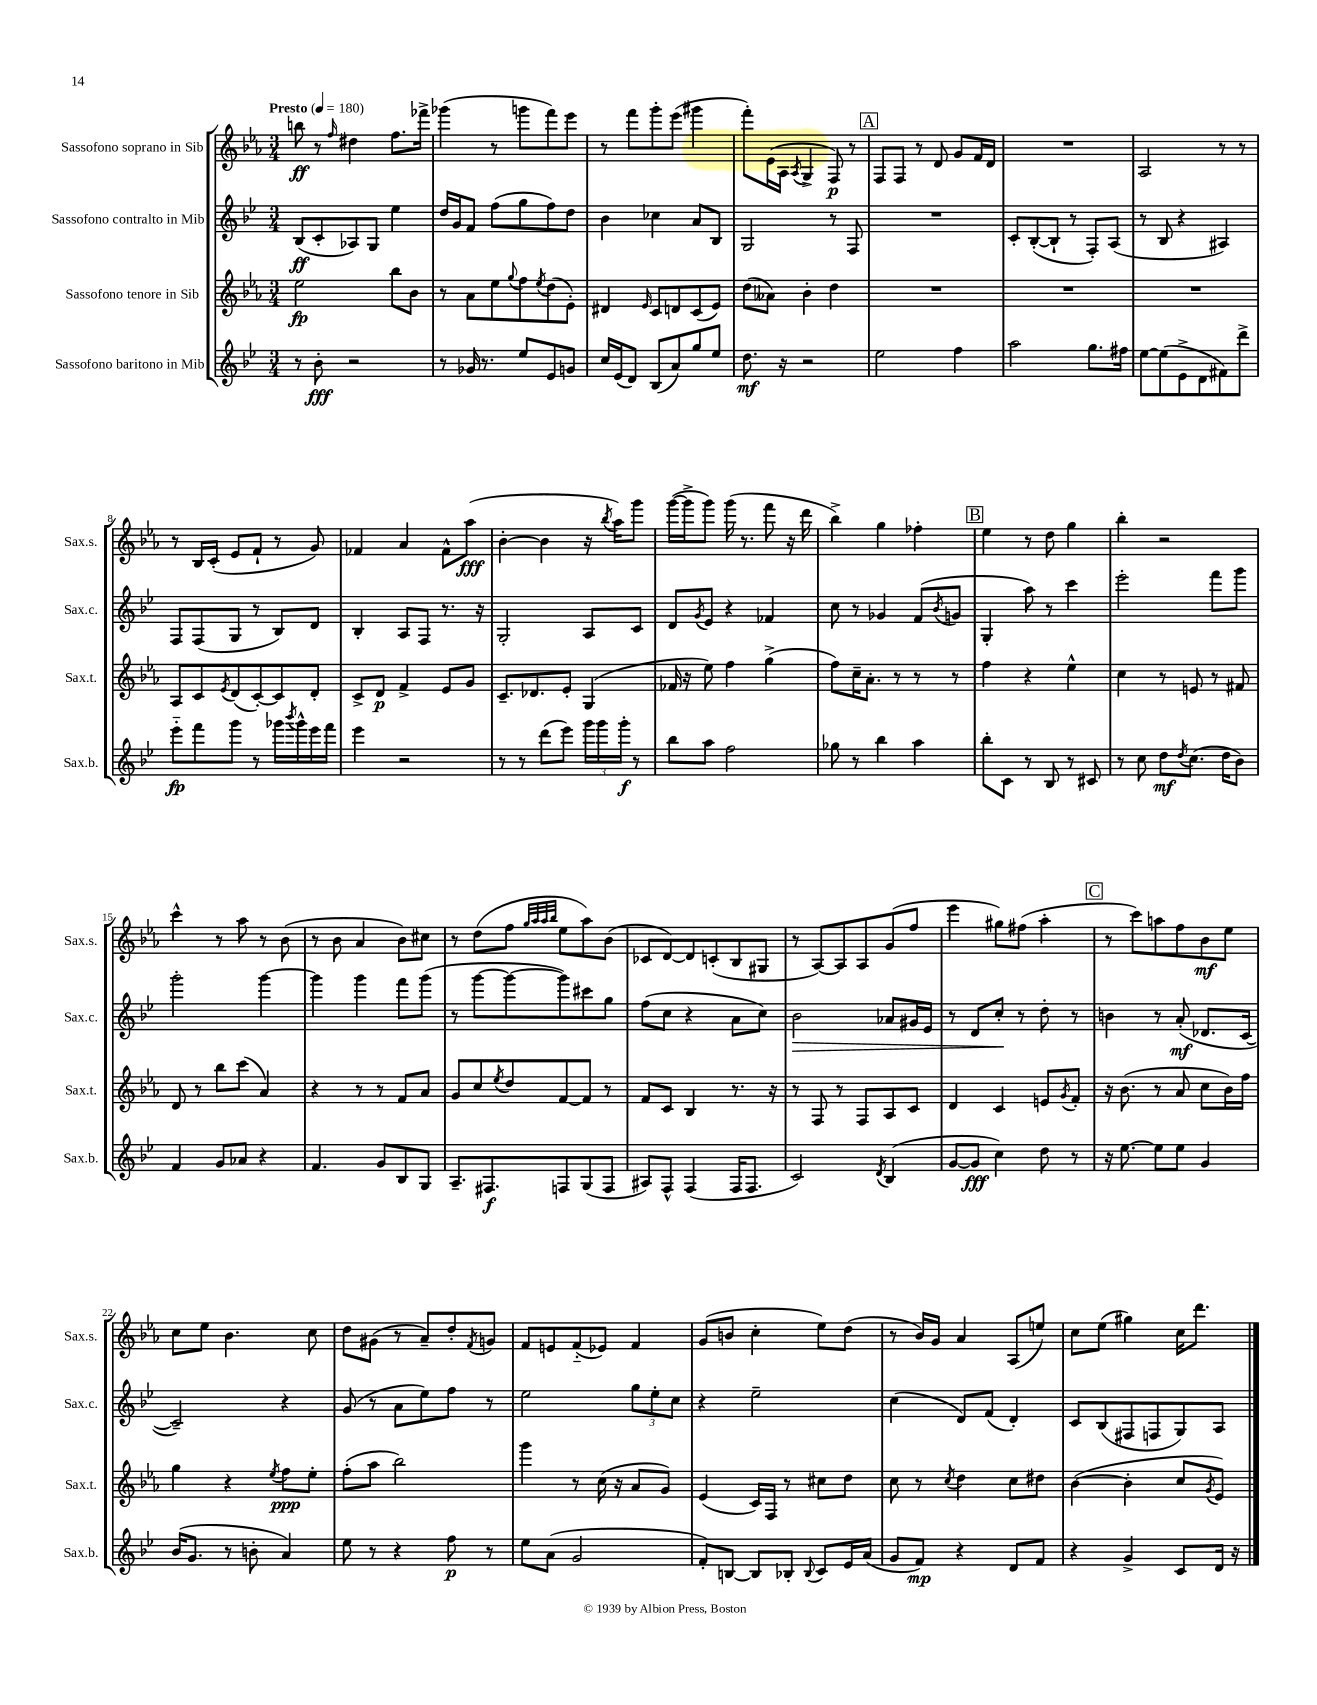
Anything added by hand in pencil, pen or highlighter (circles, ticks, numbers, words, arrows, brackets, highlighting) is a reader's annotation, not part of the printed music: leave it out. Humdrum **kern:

**kern	**dynam	**kern	**dynam	**kern	**dynam	**kern	**dynam
*part4	*part4	*part3	*part3	*part2	*part2	*part1	*part1
*staff4	*staff4	*staff3	*staff3	*staff2	*staff2	*staff1	*staff1
*I"Sassofono baritono in Mib	*	*I"Sassofono tenore in Sib	*	*I"Sassofono contralto in Mib	*	*I"Sassofono soprano in Sib	*
*I'Sax.b.	*	*I'Sax.t.	*	*I'Sax.c.	*	*I'Sax.s.	*
*clefG2	*	*clefG2	*	*clefG2	*	*clefG2	*
*k[b-e-]	*	*k[b-e-a-]	*	*k[b-e-]	*	*k[b-e-a-]	*
*M3/4	*	*M3/4	*	*M3/4	*	*M3/4	*
*MM180	*	*MM180	*	*MM180	*	*MM180	*
=1	=1	=1	=1	=1	=1	=1	=1
!	!	!	!	!	!	!LO:TX:a:B:t=Presto	!
8r	.	2ee-\	fp	(8B-/L	ff	8bbn\	ff
8b-'\	fff	.	.	8c'/	.	8r	.
.	.	.	.	.	.	16qqff/	.
2r	.	.	.	8A-X/)	.	4dd#X\	.
.	.	.	.	8G/J	.	.	.
.	.	8bb-\L	.	4ee-\	.	8.ff\L	.
.	.	8b-\J	.	.	.	.	.
.	.	.	.	.	.	16fff-X^\Jk	.
=2	=2	=2	=2	=2	=2	=2	=2
8r	.	8r	.	16dd/LL	.	(4ggg-X\	.
.	.	.	.	16g/J	.	.	.
16g-X/	.	8a-\L	.	8f/J	.	.	.
8.r	.	.	.	.	.	.	.
.	.	8ee-\	.	(8ff\L	.	8r	.
.	.	8qqgg/	.	.	.	.	.
8ee-/L	.	8ff\	.	8gg\	.	8gggn\L	.
.	.	8qee-/	.	.	.	.	.
8e-/	.	(8dd\	.	8ff\)	.	8fff\)	.
8gn/J	.	8e-'\J)	.	8dd\J	.	8eee-\J	.
=3	=3	=3	=3	=3	=3	=3	=3
16cc/LL	.	4d#X/	.	4b-\	.	8r	.
(16e-/J	.	.	.	.	.	.	.
8d/J)	.	.	.	.	.	8fff\L	.
.	.	16qqe-/	.	.	.	.	.
(8B-/L	.	8c/L	.	4cc-X\	.	8ggg'\	.
8a/)	.	8dn/	.	.	.	(8eee-\J	.
8gg/	.	(8c/	.	8a/L	.	4ggg#X\	.
8ee-/J	.	8e-/J)	.	8B-/J	.	.	.
=4	=4	=4	=4	=4	=4	=4	=4
8.dd\	mf	(8dd\L	.	2G/	.	8fff'\L)	.
.	.	8a--X\J)	.	.	.	(16e-\L	.
16r	.	.	.	.	.	16A-\JJ	.
.	.	.	.	.	.	8qA-/	.
2r	.	4b-'\	.	.	.	4G^/	.
.	.	4dd\	.	8r	.	8F/)	p
.	.	.	.	8F/	.	8r	.
!!LO:REH:place=s1:t=A
=5	=5	=5	=5	=5	=5	=5	=5
2ee-\	.	2.r	.	2.r	.	8F/L	.
.	.	.	.	.	.	8F/J	.
.	.	.	.	.	.	8r	.
.	.	.	.	.	.	8d/	.
4ff\	.	.	.	.	.	8g/L	.
.	.	.	.	.	.	16f/L	.
.	.	.	.	.	.	16d/JJ	.
=6	=6	=6	=6	=6	=6	=6	=6
2aa\	.	2.r	.	8c'/L	.	2.r	.
.	.	.	.	([8B-'/	.	.	.
.	.	.	.	8B-`/J]	.	.	.
.	.	.	.	8r	.	.	.
8.gg\L	.	.	.	8F'/L)	.	.	.
.	.	.	.	(8A/J	.	.	.
16ff#X\Jk	.	.	.	.	.	.	.
=7	=7	=7	=7	=7	=7	=7	=7
[8ee-\L	.	2.r	.	8r	.	2A-/	.
(8ee-\]	.	.	.	8B-/	.	.	.
8e-^\	.	.	.	4r	.	.	.
8d\	.	.	.	.	.	.	.
8f#X\)	.	.	.	4A#X/)	.	8r	.
8ddd^\J	.	.	.	.	.	8r	.
!!LO:LB:g=z
=8	=8	=8	=8	=8	=8	=8	=8
8eee-\L	fp	8A-/L	.	8F/L	.	8r	.
8fff\	.	8c/	.	(8F/	.	16B-/LL	.
.	.	.	.	.	.	(16c'/JJ	.
.	.	8qe-/	.	.	.	.	.
8ggg\J	.	(8d/	.	8G/J	.	8e-/L	.
8r	.	[8c'/)	.	8r	.	8f`/J	.
16ggg-X\LL	.	8c/]	.	8B-/L)	.	8r	.
8qbbb-/	.	.	.	.	.	.	.
16ggg-^^\	.	.	.	.	.	.	.
16eee-\	.	8d'/J	.	8d/J	.	8g/)	.
16fff\JJ	.	.	.	.	.	.	.
=9	=9	=9	=9	=9	=9	=9	=9
4eee-\	.	8c^/L	.	4B-'/	.	4f-X/	.
.	.	8d/J	p	.	.	.	.
2r	.	4f^/	.	8A/L	.	4a-/	.
.	.	.	.	8F/J	.	.	.
.	.	8e-/L	.	8.r	.	8f-^^\L	.
.	.	8g/J	.	.	.	(8aa-\J	fff
.	.	.	.	16r	.	.	.
=10	=10	=10	=10	=10	=10	=10	=10
8r	.	8.c~/L	.	2G'/	.	[4b-'\	.
8r	.	.	.	.	.	.	.
.	.	8.d-X/	.	.	.	.	.
(8ddd\L	.	.	.	.	.	4b-\]	.
8eee-\J)	.	8e-'/J	.	.	.	.	.
24ggg\LL	.	(4G/	.	8A/L	.	16r	.
24ggg\	.	.	.	.	.	.	.
.	.	.	.	.	.	8qbb-/	.
.	.	.	.	.	.	16aa-\KL)	.
24ggg'\JJ	f	.	.	.	.	.	.
8r	.	.	.	8c/J	.	8ggg\J	.
=11	=11	=11	=11	=11	=11	=11	=11
8bb-\L	.	16f-X/	.	8d/L	.	([16ggg\LL	.
.	.	16r	.	.	.	16ggg^\J]	.
.	.	.	.	8qg/	.	.	.
8aa\J	.	8ee-\)	.	8e-/J	.	8ggg\J)	.
2ff\	.	4ff\	.	4r	.	(16ggg\	.
.	.	.	.	.	.	8.r	.
.	.	(4gg^\	.	4f-X/	.	8fff\	.
.	.	.	.	.	.	16r	.
.	.	.	.	.	.	16ddd\	.
=12	=12	=12	=12	=12	=12	=12	=12
8gg-X\	.	8ff\L)	.	8cc\	.	4bb-^\)	.
8r	.	16cc~\K	.	8r	.	.	.
.	.	8.a-'\J	.	.	.	.	.
4bb-\	.	.	.	4g-X/	.	4gg\	.
.	.	8r	.	.	.	.	.
4aa\	.	8r	.	(8f/L	.	4ff-X'\	.
.	.	.	.	8qb-/	.	.	.
.	.	8r	.	8gn/J	.	.	.
!!LO:REH:place=s1:t=B
=13	=13	=13	=13	=13	=13	=13	=13
8bb-'\L	.	4ff\	.	4G'/	.	4ee-\	.
8c\J	.	.	.	.	.	.	.
8r	.	4r	.	8aa\)	.	8r	.
8B-/	.	.	.	8r	.	8dd\	.
8r	.	4ee-^^\	.	4ccc\	.	4gg\	.
8c#X/	.	.	.	.	.	.	.
=14	=14	=14	=14	=14	=14	=14	=14
8r	.	4cc\	.	2eee-'\	.	4bb-'\	.
8cc\	.	.	.	.	.	.	.
8dd\L	mf	8r	.	.	.	2r	.
8qdd/	.	.	.	.	.	.	.
(8.cc\J	.	8en/	.	.	.	.	.
.	.	8r	.	8fff\L	.	.	.
16dd\KL	.	.	.	.	.	.	.
8b-\J)	.	8f#X/	.	8ggg\J	.	.	.
!!LO:LB:g=z
=15	=15	=15	=15	=15	=15	=15	=15
4f/	.	8d/	.	2ggg'\	.	4ccc^^\	.
.	.	8r	.	.	.	.	.
8g/L	.	8bb-\L	.	.	.	8r	.
8a-X/J	.	(8ccc\J	.	.	.	8aa-\	.
4r	.	4a-/)	.	[4ggg\	.	8r	.
.	.	.	.	.	.	(8b-\	.
=16	=16	=16	=16	=16	=16	=16	=16
4.f/	.	4r	.	4ggg\]	.	8r	.
.	.	.	.	.	.	8b-\	.
.	.	8r	.	4ggg\	.	4a-/	.
8g/L	.	8r	.	.	.	.	.
8B-/	.	8f/L	.	8fff\L	.	8b-\L)	.
8G/J	.	8a-/J	.	(8ggg\J	.	8cc#X\J	.
=17	=17	=17	=17	=17	=17	=17	=17
8.A~/L	.	8g/L	.	8r	.	8r	.
.	.	8cc/	.	[8ggg\L	.	(8dd\L	.
8.F#X/	f	.	.	.	.	.	.
.	.	8qee-/	.	.	.	.	.
.	.	8dd/	.	8ggg\_	.	8ff\J	.
.	.	.	.	.	.	32qqgg/LLL	.
.	.	.	.	.	.	32qqaa-/	.
.	.	.	.	.	.	32qqaa-/	.
.	.	.	.	.	.	32qqbb-/JJJ	.
8Fn/	.	[8f/	.	8ggg\])	.	8ee-\L	.
(8G/	.	8f/J]	.	8ccc#X\	.	8aa-\)	.
8F/J	.	8r	.	8gg\J	.	(8b-\J	.
=18	=18	=18	=18	=18	=18	=18	=18
8A#X/L)	.	8f/L	.	(8ff\L	.	8c-X/L	.
8F^^/J	.	8c/J	.	8cc\J	.	[8d/)	.
(4F/	.	4B-/	.	4r	.	8d/]	.
.	.	.	.	.	.	(8cn'/	.
16F/KL	.	8.r	.	8a\L	.	8B-/	.
8.F/J	.	.	.	.	.	.	.
.	.	.	.	8cc\J)	.	8G#X/J	.
.	.	16r	.	.	.	.	.
=19	=19	=19	=19	=19	=19	=19	=19
!	!	!	!	!	!LO:HP:b	!	!
2c/)	.	8r	.	2b-\	>	8r	.
.	.	8F/	.	.	.	[8A-/L)	.
.	.	8r	.	.	.	8A-/]	.
.	.	8F/L	.	.	.	8A-/	.
8qd/	.	.	.	.	.	.	.
(4B-/	.	8A-/	.	8a-X/L	.	(8g/	.
.	.	8c/J	.	16g#X/L	.	8ff/J	.
.	.	.	.	16e-/JJ	.	.	.
=20	=20	=20	=20	=20	=20	=20	=20
[8g/L	.	4d/	.	8r	.	4eee-\	.
8g/J]	fff	.	.	8d/L	.	.	.
4cc\)	.	4c/	.	8cc'/J	.	8gg#X\L)	.
.	.	.	.	8r	]	(8ff#X\J	.
8dd\	.	8en/L	.	8dd'\	.	4aa-'\	.
.	.	8qg/	.	.	.	.	.
8r	.	8f'/J	.	8r	.	.	.
!!LO:REH:place=s1:t=C
=21	=21	=21	=21	=21	=21	=21	=21
16r	.	16r	.	4bn\	.	8r	.
[8.ee-\	.	(8.b-\	.	.	.	.	.
.	.	.	.	.	.	8ccc\L)	.
8ee-\L]	.	8r	.	8r	.	8aan\	.
8ee-\J	.	8a-/	.	(8a'/	mf	8ff\	.
4g/	.	8cc\L	.	8.d-X/L	.	8b-\	mf
.	.	16b-\L)	.	.	.	8ee-\J	.
.	.	16ff\JJ	.	[16c/Jk	.	.	.
!!LO:LB:g=z
=22	=22	=22	=22	=22	=22	=22	=22
(16b-/KL	.	4gg\	.	2c~/])	.	8cc\L	.
8.g/J	.	.	.	.	.	.	.
.	.	.	.	.	.	8ee-\J	.
8r	.	4r	.	.	.	4.b-\	.
8bn'\	.	.	.	.	.	.	.
.	.	8qee-/	.	.	.	.	.
4a/)	.	8ff\L	ppp	4r	.	.	.
.	.	8ee-'\J	.	.	.	8cc\	.
=23	=23	=23	=23	=23	=23	=23	=23
8ee-\	.	(8ff'\L	.	(8g/	.	8dd\L	.
8r	.	8aa-\J	.	8r	.	(8g#X\J	.
4r	.	2bb-\)	.	8a\L	.	8r	.
.	.	.	.	8ee-\)	.	8a-~/L)	.
8ff\	p	.	.	8ff\J	.	8dd'/	.
.	.	.	.	.	.	8qf/	.
8r	.	.	.	8r	.	8gn/J	.
=24	=24	=24	=24	=24	=24	=24	=24
8ee-\L	.	4ggg\	.	2ee-\	.	8f/L	.
(8a\J	.	.	.	.	.	8en/	.
2g/	.	8r	.	.	.	(8f/	.
.	.	(16cc\	.	.	.	8e-X/J)	.
.	.	16r	.	.	.	.	.
.	.	8a-/L	.	12gg\L	.	4f/	.
.	.	.	.	12ee-'\	.	.	.
.	.	8g/J)	.	.	.	.	.
.	.	.	.	12cc\J	.	.	.
=25	=25	=25	=25	=25	=25	=25	=25
8f'/L)	.	(4e-/	.	4r	.	(8g/L	.
[8Bn/J	.	.	.	.	.	8bn/J	.
8B/L]	.	16c/LL)	.	2ee-~\	.	4cc'\	.
.	.	16F/JJ	.	.	.	.	.
8B-X'/J	.	8r	.	.	.	.	.
8qqB-/	.	.	.	.	.	.	.
8c/L	.	8cc#X\L	.	.	.	8ee-\L)	.
16e-/L	.	8dd\J	.	.	.	(8dd\J	.
(16a/JJ	.	.	.	.	.	.	.
=26	=26	=26	=26	=26	=26	=26	=26
8g/L	.	8cc\	.	(4cc\	.	8r	.
8f/J)	mp	8r	.	.	.	16b-/LL)	.
.	.	.	.	.	.	16g/JJ	.
.	.	8qcc/	.	.	.	.	.
4r	.	4dd\	.	8d/L)	.	4a-/	.
.	.	.	.	(8f/J	.	.	.
8d/L	.	8cc\L	.	4d'/)	.	(8A-/L	.
8f/J	.	8dd#X\J	.	.	.	8een/J)	.
=27	=27	=27	=27	=27	=27	=27	=27
4r	.	([4b-\	.	8c/L	.	8cc\L	.
.	.	.	.	(8B-/	.	(8ee-\J	.
4g^/	.	4b-'\]	.	8F#X/	.	4gg#X\)	.
.	.	.	.	8Fn/	.	.	.
8c/L	.	8cc/L	.	8G/)	.	16cc\KL	.
.	.	.	.	.	.	8.ddd\J	.
.	.	8qg/	.	.	.	.	.
16d/Jk	.	8e-/J)	.	8A/J	.	.	.
16r	.	.	.	.	.	.	.
==	==	==	==	==	==	==	==
*-	*-	*-	*-	*-	*-	*-	*-
